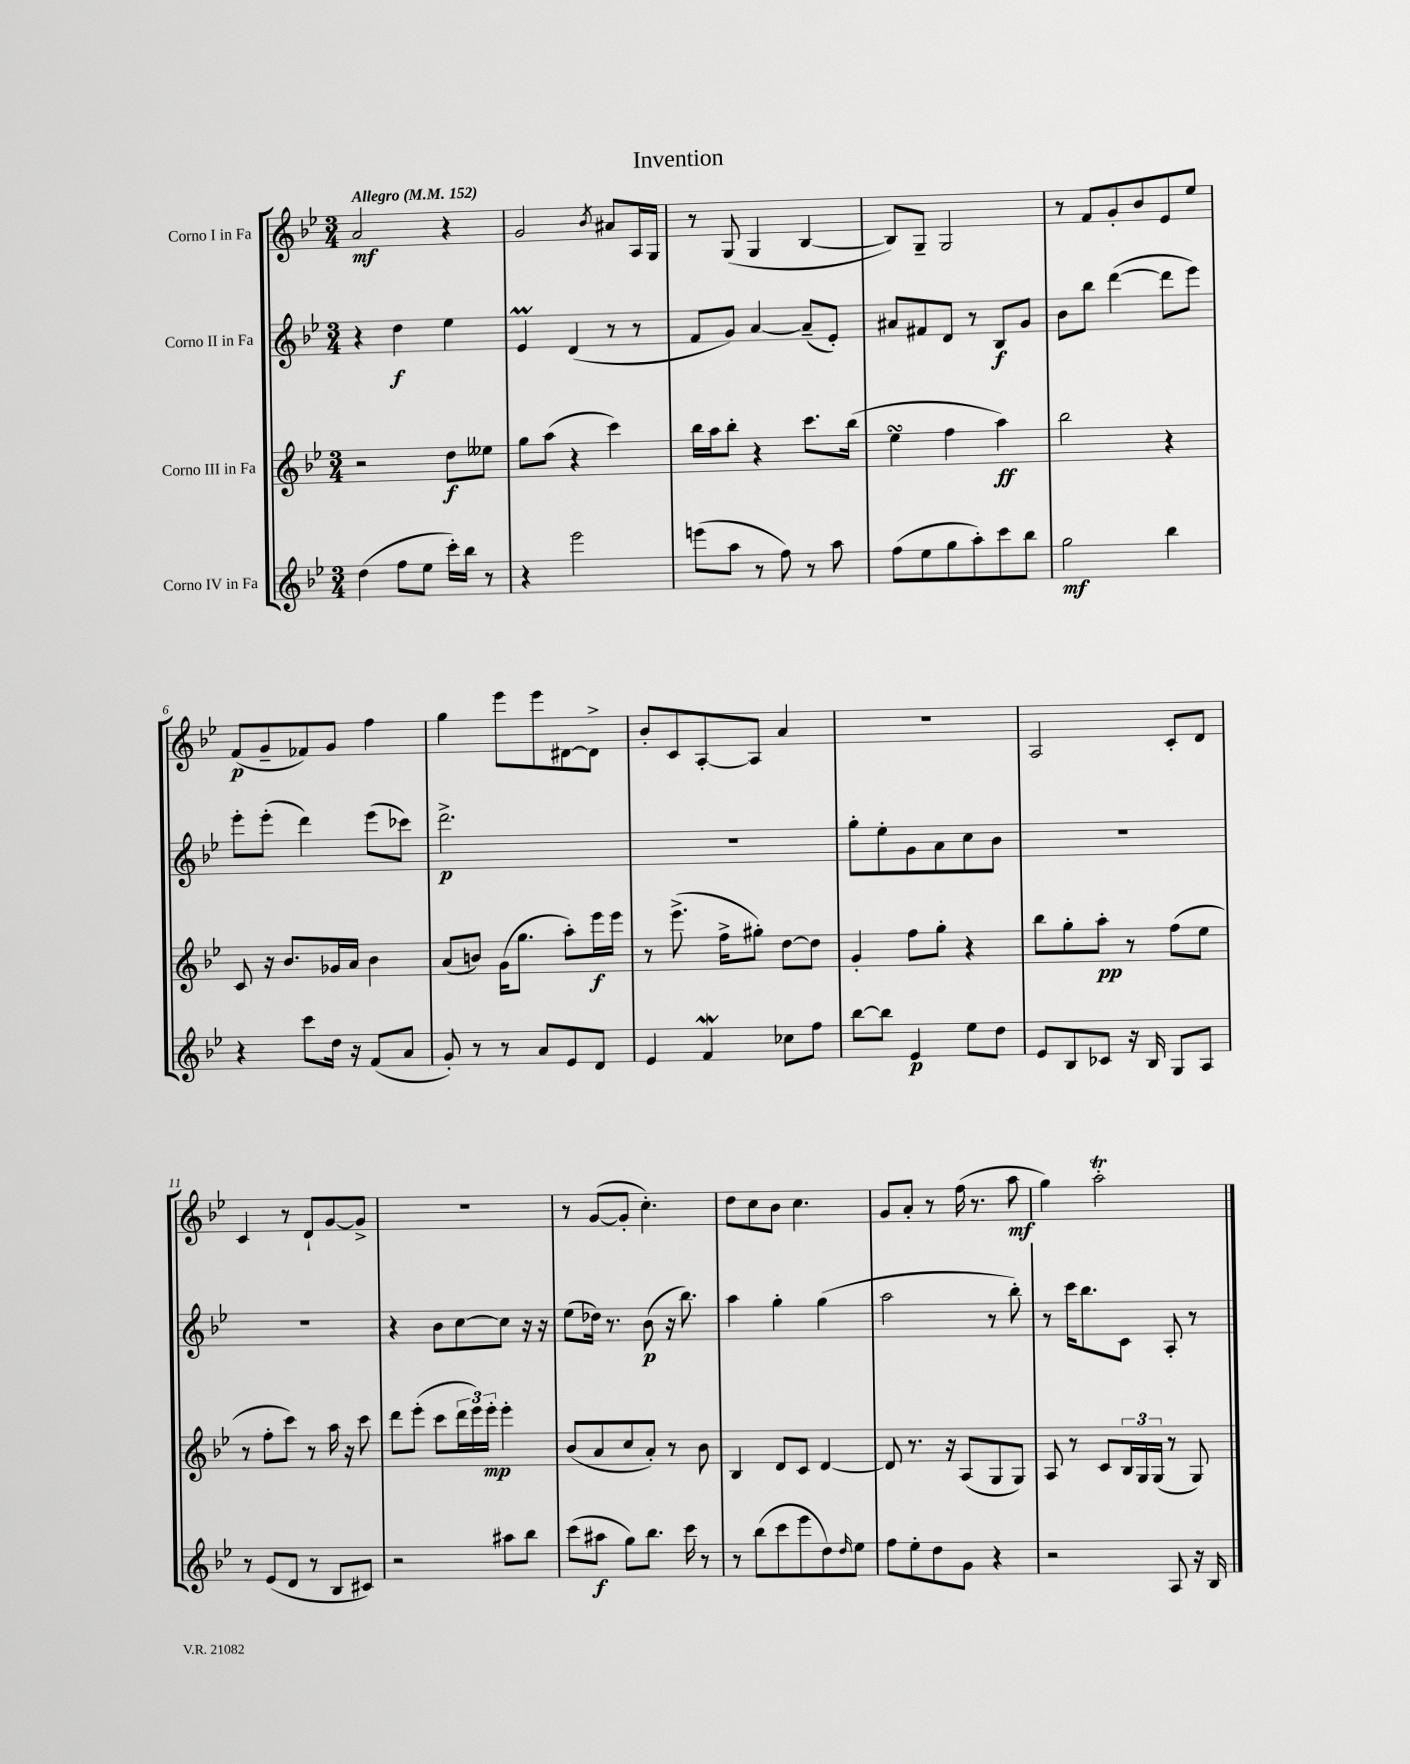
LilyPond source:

\header { title = "Invention" }
<<
\new StaffGroup <<
\new Staff = "s0" \with { instrumentName = "Corno I in Fa" } {
    \clef treble \key bes \major \numericTimeSignature \time 3/4 \tempo "Allegro" 4 = 152
    a'2\mf r4 |
    g'2 \acciaccatura { bes'8 } ais'8 a16 g16 |
    r8 g8( g4 bes4~ |
    bes8) g8-- g2 |
    r8 f'8 g'8-. bes'8 ees'8 ees''8 |
    f'8\p( g'8-- fes'8) g'8 f''4 |
    g''4 ees'''8 ees'''8 dis'8~ dis'8-> |
    bes'8-. c'8 a8~-. a8 a'4 |
    R2. |
    a2 c'8-. d'8 |
    c'4 r8 d'8-! g'8~ g'8-> |
    R2. |
    r8 g'8~( g'8-. c''4.-.) |
    d''8 c''8 bes'8 c''4. |
    g'8 a'8-. r8 f''16( r8. a''8\mf |
    g''4) a''2-.\trill \bar "|." |
}
\new Staff = "s1" \with { instrumentName = "Corno II in Fa" } {
    \clef treble \key bes \major \numericTimeSignature \time 3/4
    r4 d''4\f ees''4 |
    ees'4\prall d'4( r8 r8 |
    f'8 g'8) a'4~ a'8--( ees'8-.) |
    ais'8 fis'8 d'8 r8 bes8\f g'8 |
    bes'8 bes''8 d'''4~( d'''8 ees'''8) |
    ees'''8-. ees'''8-.( d'''4) ees'''8( ces'''8) |
    d'''2.->\p |
    R2. |
    g''8-. ees''8-. g'8 a'8 c''8 bes'8 |
    R2. |
    R2. |
    r4 bes'8 c''8~ c''8 r16 r16 |
    ees''8( des''16) r8. bes'8\p( r16 bes''8.) |
    a''4 g''4-. g''4( |
    a''2 r8 bes''8-.) |
    r8 c'''16 bes''8. c'8 a8-. r8 \bar "|." |
}
\new Staff = "s2" \with { instrumentName = "Corno III in Fa" } {
    \clef treble \key bes \major \numericTimeSignature \time 3/4
    r2 d''8\f eeses''8 |
    g''8 a''8( r4 c'''4) |
    bes''16 a''16 bes''8-. r4 c'''8. bes''16( |
    ees''4\turn f''4 a''4\ff) |
    bes''2 r4 |
    c'8 r16 bes'8. ges'16 a'16 bes'4 |
    a'8( b'8) g'16( g''8. a''8-.) ees'''16\f ees'''16 |
    r8 ees'''8.->( f''16-> gis''8-.) d''8~ d''8 |
    g'4-. f''8 g''8-. r4 |
    bes''8 g''8-. a''8-.\pp r8 f''8( ees''8 |
    r8 f''8-. c'''8) r8 a''16 r16 c'''8 |
    d'''8 ees'''8-.( c'''8 \tuplet 3/2 { d'''16 ees'''16) ees'''16-.\mp } ees'''4-. |
    bes'8( a'8 c''8 a'8-.) r8 bes'8 |
    bes4 d'8 c'8 d'4~ |
    d'8 r8. r16 a8( g8 g8) |
    a8 r8 c'8 \tuplet 3/2 { bes16 g16 g16( } r8 g8) \bar "|." |
}
\new Staff = "s3" \with { instrumentName = "Corno IV in Fa" } {
    \clef treble \key bes \major \numericTimeSignature \time 3/4
    d''4( f''8 ees''8 c'''16-.) bes''16 r8 |
    r4 ees'''2 |
    e'''8( a''8 r8 f''8) r8 a''8 |
    f''8( ees''8 g''8 a''8-.) c'''8 bes''8 |
    g''2\mf bes''4 |
    r4 c'''8 d''16 r16 f'8( a'8 |
    g'8-.) r8 r8 a'8 ees'8 d'8 |
    ees'4 f'4\mordent ces''8 f''8 |
    bes''8~ bes''8 ees'4\p ees''8 d''8 |
    ees'8 bes8 ces'8 r16 bes16 g8 a8 |
    r8 ees'8( d'8 r8 bes8 cis'8) |
    r2 ais''8 bes''8 |
    c'''8( ais''8\f g''8) bes''8. c'''16 r8 |
    r8 bes''8( c'''8 ees'''8 d''8) \grace { d''16 } ees''8 |
    f''8 ees''8-. d''8 g'8 r4 |
    r2 a8 r16 bes16 \bar "|." |
}
>>
>>
